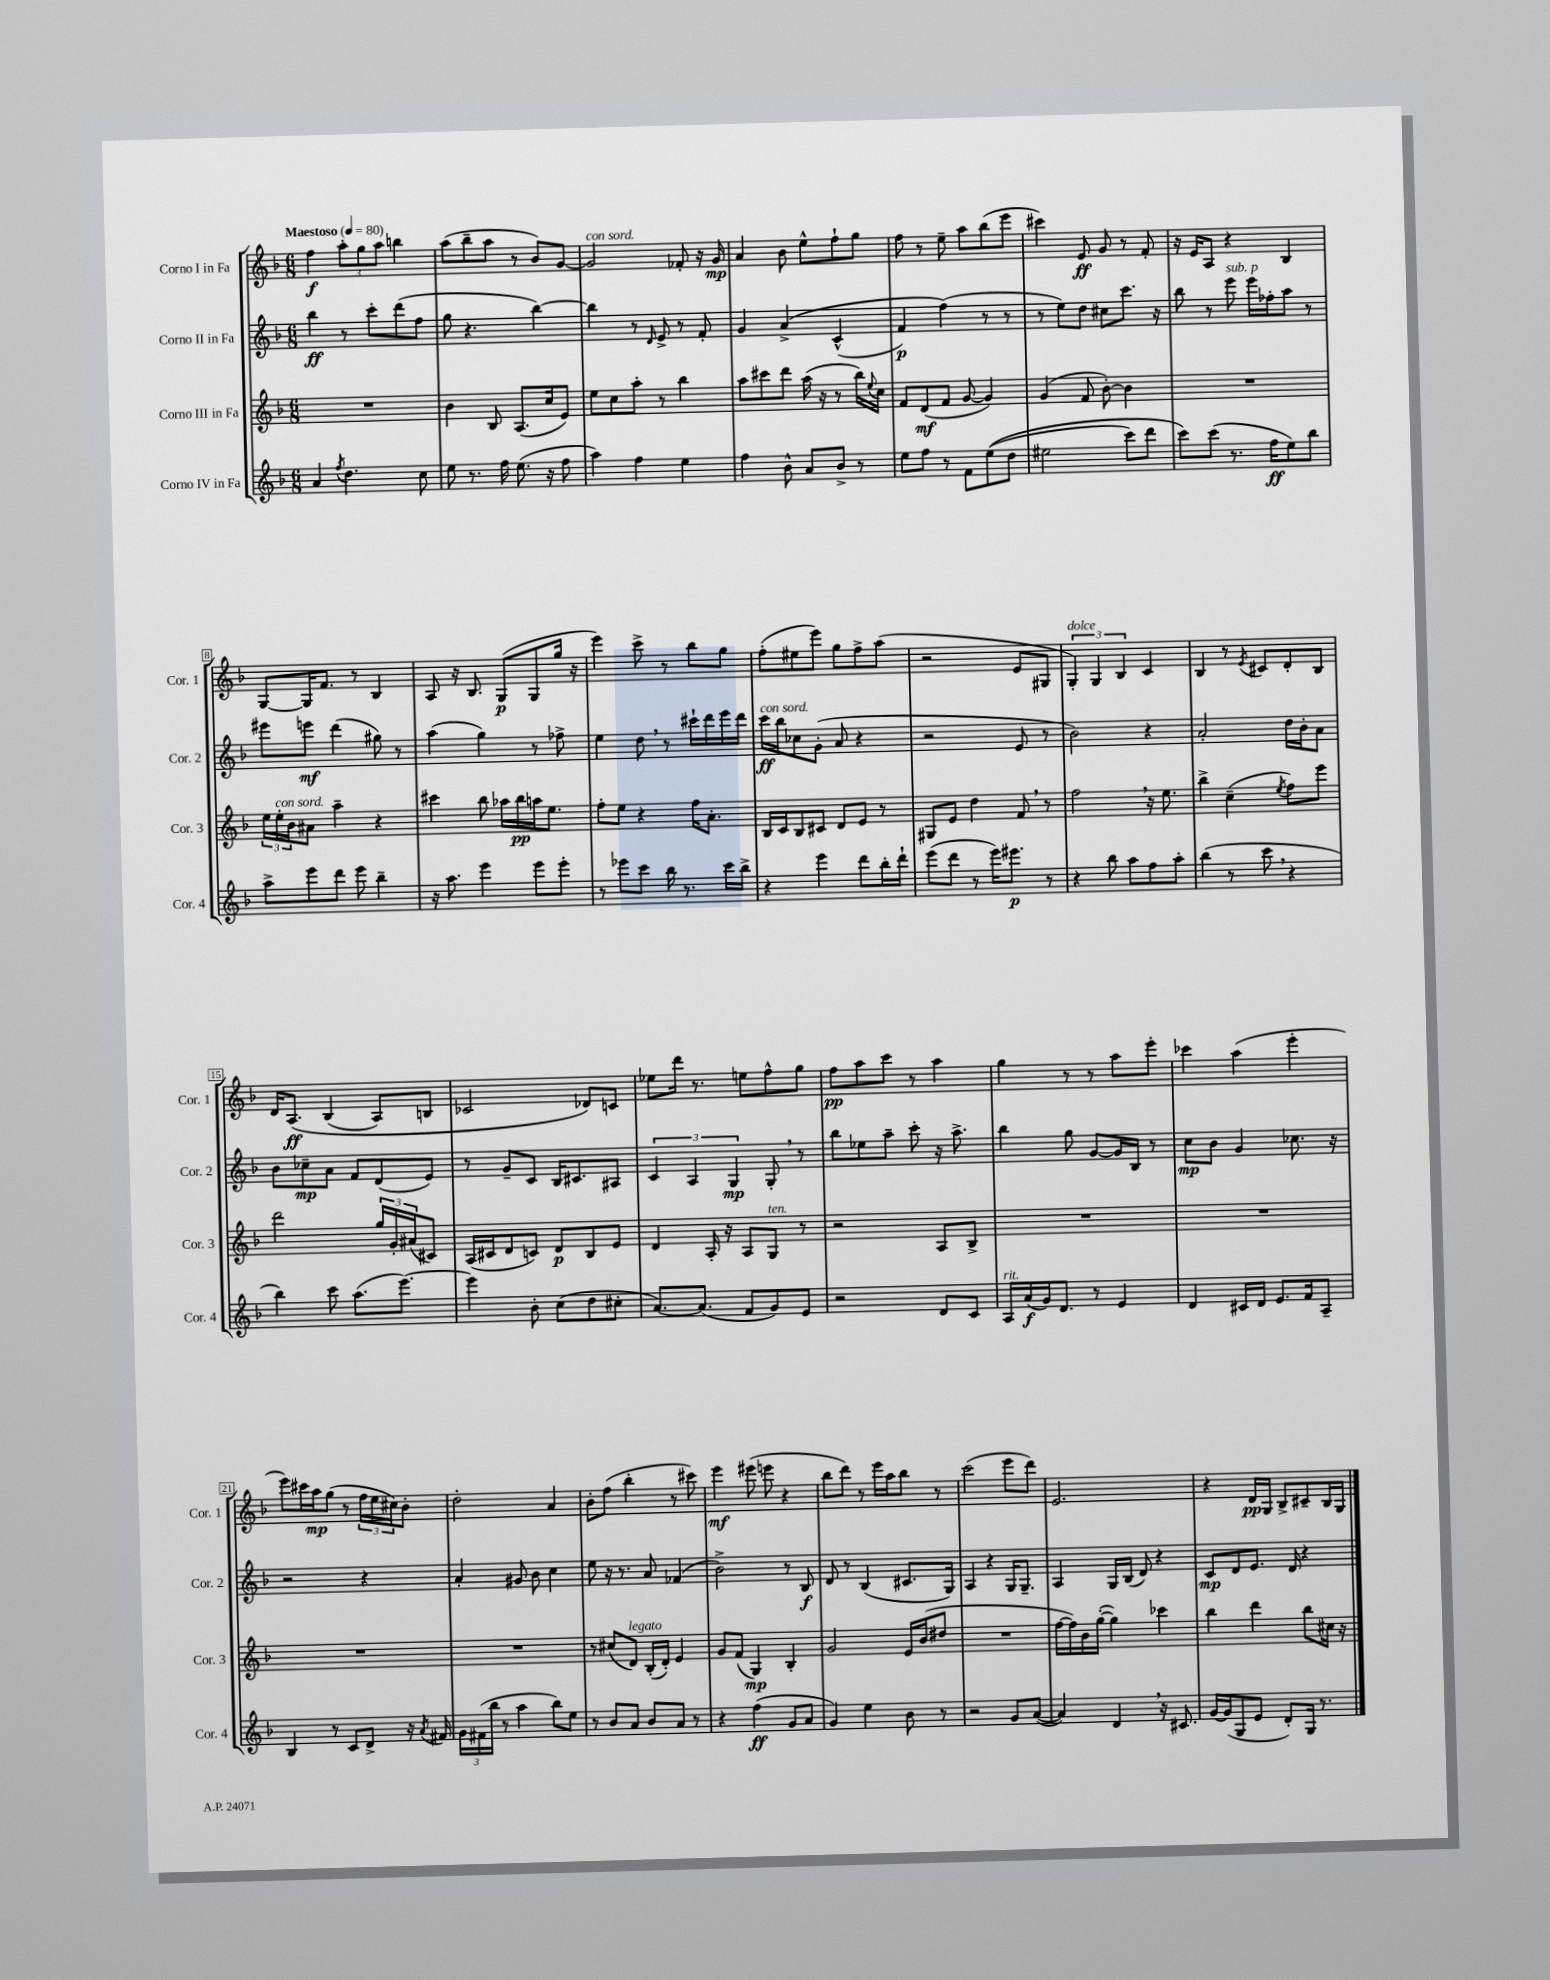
<<
\new StaffGroup <<
\new Staff = "s0" \with { instrumentName = "Corno I in Fa" shortInstrumentName = "Cor. 1" } {
    \clef treble \key f \major \numericTimeSignature \time 6/8 \tempo "Maestoso" 4 = 80
    f''4\f \tuplet 3/2 { a''8-. g''8 a''8 } b''4 |
    a''8( bes''8-- a''8 r8 bes'8) g'8~ |
    g'2^\markup { \italic "con sord." } fes'8-. r16 g'16\mp |
    a'4 bes'8 e''8-^ f''8-! g''8 |
    f''8 r8 e''8-- a''8 bes''8( e'''8 |
    cis'''4) e'8\ff g'8 r8 f'8-. |
    r16 e'16 a8 r4 bes4 |
    g8~ g16 f'8. r8 bes4 |
    a8 r16 bes8. g8\p( g8 g''16 r16 |
    e'''4) c'''8-> r8 bes''8 g''8 |
    f''8-.( eis''8 e'''8) g''8 f''8-> a''8( |
    r2 e'8 gis8 |
    \tuplet 3/2 { g4-.^\markup { \italic "dolce" }) g4 bes4 } c'4 |
    bes4 r8 \acciaccatura { e'8 } cis'8 d'8-. bes8 |
    d'16 a8.\ff\( bes4( a8) b8 |
    ces'2 des'8\) c'8 |
    ees''8 d'''16 r8. e''8 f''8-^ g''8 |
    f''8\pp a''8 c'''8 r8 a''4 |
    g''4 r8 r8 a''8 e'''8-. |
    ces'''4 a''4( e'''4-. |
    e'''8) cis'''16 a''16\mp g''8( r8 \tuplet 3/2 { f''16 e''16 cis''16) } bes'8-. |
    d''2-. a'4 |
    bes'8-. f''8( bes''4-. r8 cis'''8) |
    e'''4\mf eis'''8( e'''8 r4 |
    bes''8 d'''8) r8 e'''16 a''16 bes''8 r8 |
    c'''2( e'''8 d'''8) |
    e'2. |
    r4 d'16\pp g16 bes8-> cis'8-- bes16 g16 \bar "|." |
}
\new Staff = "s1" \with { instrumentName = "Corno II in Fa" shortInstrumentName = "Cor. 2" } {
    \clef treble \key f \major \numericTimeSignature \time 6/8
    bes''4\ff r8 c'''8-. d'''8( f''8 |
    g''8 r4. bes''4~) |
    bes''4 r8 \grace { d'16 } e'8-> r8 f'8-. |
    g'4 a'4->\( c'4-^( |
    f'4\p) f''4(\) r8 r8 |
    r8 e''8) d''8 cis''8 c'''8. r16 |
    bes''8 r8 e'''8^\markup { \italic "sub. p" } e'''16 fes''16-. a''8 r8 |
    eis'''8 e'''8\mf d'''4( gis''8) r8 |
    a''4( g''4) r8 fes''8-> |
    e''4 d''8 \breathe r8 cis'''16-! d'''16 e'''16 d'''16 |
    c'''16\ff^\markup { \italic "con sord." } bes''16 ces''8 g'8-.( a'8 r4 |
    r2 e'8 r8 |
    bes'2) r4 |
    a'2-. d''16 bes'16-. a'8 |
    bes'8 ces''8--\mp a'8 f'8 d'8( e'8) |
    r8 g'8-- c'8 bes16 cis'8. ais8 |
    \tuplet 3/2 { c'4 a4 g4\mp } g8-. \breathe r8 |
    bes''8 ees''8 a''8-- c'''8-. r16 a''8.-> |
    bes''4 g''8 g'8~ g'16 bes16 r8 |
    c''8\mp bes'8 g'4 ces''8. r16 |
    r2 r4 |
    a'4-. gis'8 bes'8 c''4 |
    e''8 r16 r8. a'8 fes'4( |
    bes'2->) r8 bes8\f |
    d'8 r8 bes4( cis'8. g16) |
    a4 r4 g16 g8.-- |
    a4 g16 bes16( d'8) r4 |
    c'8\mp d'8 e'8. d'16 r4 \bar "|." |
}
\new Staff = "s2" \with { instrumentName = "Corno III in Fa" shortInstrumentName = "Cor. 3" } {
    \clef treble \key f \major \numericTimeSignature \time 6/8
    R2. |
    bes'4 bes8 a8.( c''16 e'8) |
    e''8 c''8 a''8-. r8 bes''4 |
    a''8 cis'''8 d'''8 a''16( r16 r8 bes''16) \appoggiatura { e''8 } c''16 |
    f'8 d'8\mf( f'8 g'8~ g'4) |
    g'4( f'8 bes'8~-.) bes'4 |
    R2. |
    \tuplet 3/2 { e''16 e''16-.^\markup { \italic "con sord." } bes'16 } ais'8 a''4-- r4 |
    cis'''4 bes''8 aes''16 bes''16\pp a''16 e''8. |
    f''8-. e''8 r4 f''16 a'8.-. |
    bes16 c'16 bes8 cis'8 d'8 e'8 r8 |
    gis8 e'8 d''4 f'8 \breathe r8 |
    f''2 \breathe r16 e''8. |
    bes''4-> c''4--( \acciaccatura { e''8 } f''8) e'''8 |
    d'''2 \tuplet 3/2 { g''16 g'16-. ais'16( } cis'8) |
    a16( cis'16 d'8 c'8) d'8\p bes8 e'8 |
    d'4 a16-. r16 a8 g8^\markup { \italic "ten." } r8 |
    r2 a8 bes8-> |
    R2. |
    R2. |
    R2. |
    R2. |
    r8 cis''8( d'8^\markup { \italic "legato" }) bes16-.( d'16-.) e'4 |
    g'8 f'8( g4\mp) bes4-. |
    g'2 e'16 bes'16( dis''8 |
    R2. |
    f''16~ f''16) bes'16 g''16~-.( g''4) ces'''4 |
    bes''4 d'''4 bes''8 cis''16 r16 \bar "|." |
}
\new Staff = "s3" \with { instrumentName = "Corno IV in Fa" shortInstrumentName = "Cor. 4" } {
    \clef treble \key f \major \numericTimeSignature \time 6/8
    a'4 \acciaccatura { f''8 } d''4. c''8 |
    e''8 r8. f''16 e''8.( r16 f''8 |
    a''4) f''4 e''4 |
    f''4 bes'8-^ a'8 bes'8-> r8 |
    e''8 f''8 r8 f'8 e''8(\( d''8 |
    eis''2 c'''8) d'''8 |
    c'''8\) c'''8( r8. f''16\ff e''8) bes''8 |
    a''8-> e'''8 d'''8 e'''8 bes''4-- |
    r16 a''8. e'''4 e'''8 e'''8-. |
    r8 ees'''8 c'''8 bes''16 r8. c'''16 bes''16-> |
    r4 e'''4 d'''8 bes''16-. d'''16-! |
    e'''8( d'''8 r8 e'''16) eis'''8.\p r8 |
    r4 bes''8 a''8 f''8 a''8-. |
    bes''4( r8 c'''8 \breathe r4 |
    bes''4) c'''8 a''8.( e'''8.~) |
    e'''4 bes'8-. c''8( d''8 cis''8-. |
    a'8.~) a'8.( f'8 g'8) e'8 |
    r2 d'8 c'8 |
    a16^\markup { \italic "rit." } a'16\f( g'16) d'8. r8 e'4 |
    d'4 cis'16 d'16 e'8. f'16 a8-- |
    bes4 r8 c'8 d'8-> r16 \acciaccatura { a'8 } fis'16 |
    \tuplet 3/2 { g'16 fis'16( bes''16 } r8 a''4 bes''8) e''8 |
    r8 bes'8 a'8 bes'8 a'8 r8 |
    r4 f''4\ff( g'8 a'8 |
    g'4) e''4 bes'8 r8 |
    r2 g'8 a'8~( |
    a'4) d'4 \breathe r16 cis'8. |
    g'16~ g'16( g8 e'8 d'8-.) g16 r8. \bar "|." |
}
>>
>>
\layout { \context { \Score \override BarNumber.stencil = #(make-stencil-boxer 0.1 0.3 ly:text-interface::print) } }
